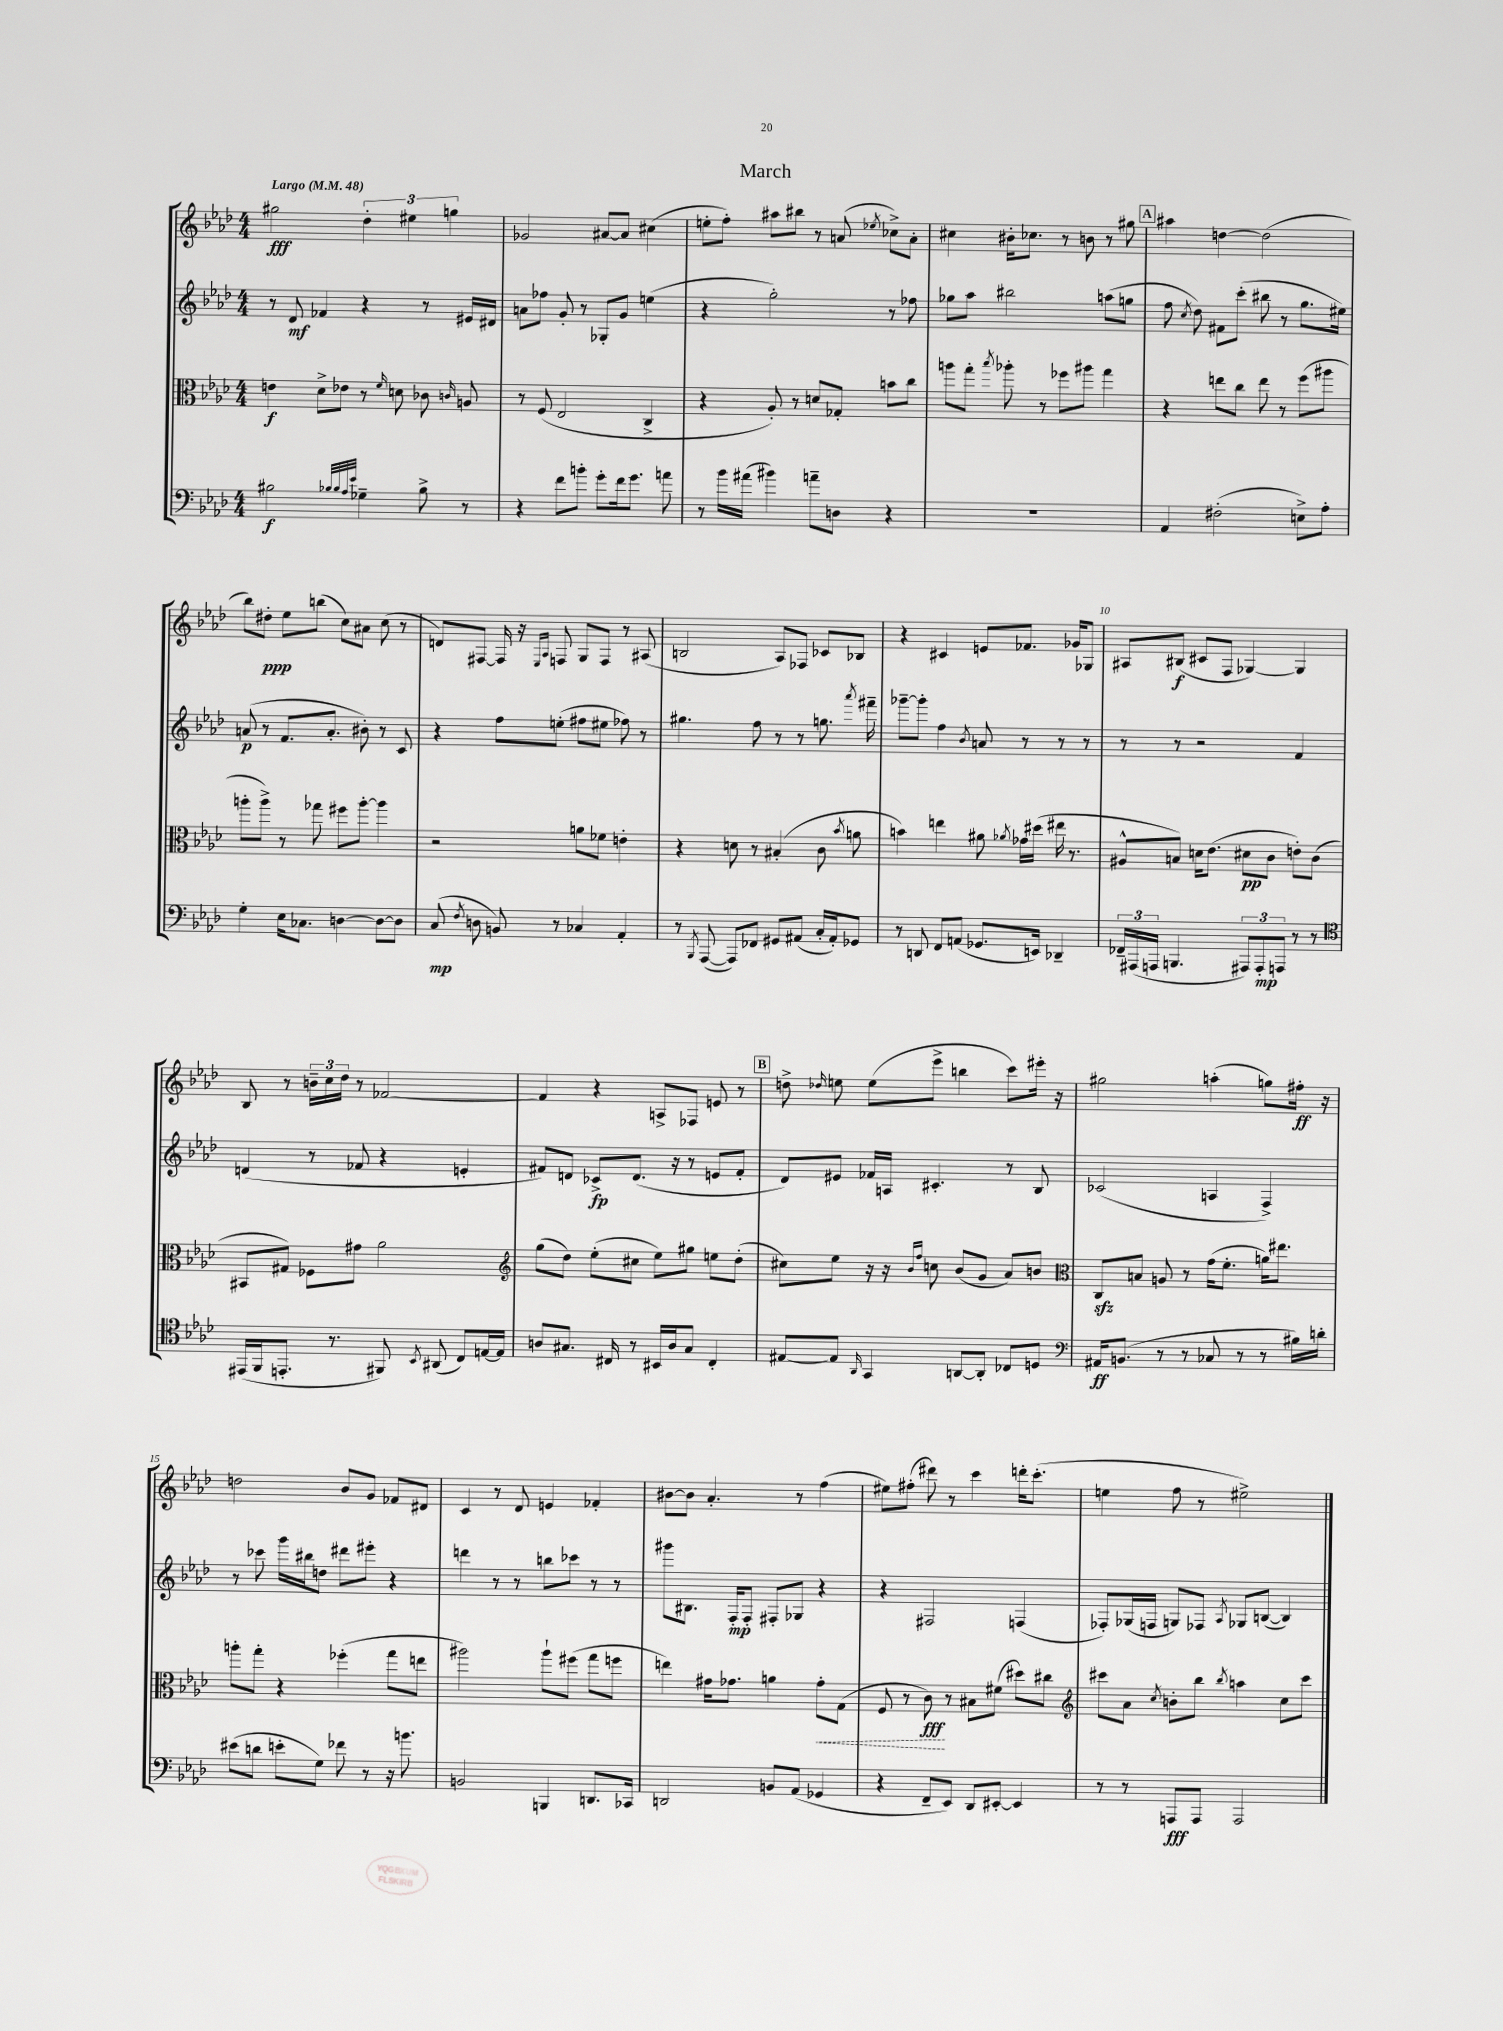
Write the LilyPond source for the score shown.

\header { title = "March" }
<<
\new StaffGroup <<
\new Staff = "s0" {
    \clef treble \key aes \major \numericTimeSignature \time 4/4 \tempo "Largo" 4 = 48
    \autoBeamOff gis''2\fff \tuplet 3/2 { des''4-. eis''4 g''4 } |
    ges'2 ais'8[~ ais'8] cis''4( |
    e''8[-. f''8]-.) ais''8[ bis''8] r8 a'8( \acciaccatura { ees''8 } ces''8[->) a'8]-. |
    cis''4 bis'16[-. ces''8.] r8 b'8 r8 gis''8 |
    \mark \markup { \box "A" } ais''4 d''4~ d''2( |
    bes''8[) dis''8]-.\ppp ees''8[ b''8]( c''8[) ais'8] c''8( r8 |
    d'8[) fis8]~ fis16 r16 \grace { ees16[ aes16] } f8 g8[ f8] r8 ais8( |
    b2 aes8[) fes8] ces'8[ bes8] |
    r4 cis'4 e'8[ fes'8.] ges'16[ ges8] |
    ais8[ bis8]\f( cis'8[ f8] ges4~) ges4 |
    bes8 r8 \tuplet 3/2 { b'16[-- c''16 des''16] } r8 fes'2~ |
    fes'4 r4 a8[-> fes8] e'8 r8 |
    \mark \markup { \box "B" } d''8-> \grace { des''16 } e''8 e''8[( ees'''8]-> b''4 c'''8[) eis'''16]-. r16 |
    gis''2 a''4-.( g''8[) fis''16]-.\ff r16 |
    d''2 bes'8[ g'8] fes'8[ dis'8] |
    c'4 r8 des'8 e'4 fes'4-. |
    bis'8[~ bis'8] aes'4.-. r8 f''4( |
    eis''8[) fis''8]-.( dis'''8) r8 c'''4 d'''16[-. c'''8.]-.( |
    e''4 f''8 r8 eis''2->) \bar "|." |
}
\new Staff = "s1" {
    \clef treble \key aes \major \numericTimeSignature \time 4/4
    \autoBeamOff r8 des'8\mf fes'4 r4 r8 eis'16[ dis'16] |
    a'8[ fes''8] g'8-. r8 ges8[-. g'8] e''4( |
    r4 g''2-.) r8 fes''8 |
    ges''8[ aes''8] bis''2 a''8[( g''8] |
    \mark \markup { \box "A" } f''8 \acciaccatura { c''8 } des''8) fis'8[ c'''8]-.( bis''8 r8 g''8.[ eis''16]) |
    a'8\p( r8 f'8.[ a'8.]-. bis'8-.) r8 c'8 |
    r4 f''8[ e''8]-.( fis''8[ eis''8] fes''8) r8 |
    gis''4. f''8 r8 r8 g''8. \acciaccatura { aes'''8 } fis'''16-- |
    ges'''8[~-- ges'''8]-. f''4 \acciaccatura { bes'8 } a'8 r8 r8 r8 |
    r8 r8 r2 f'4 |
    d'4( r8 fes'8 r4 e'4-. |
    fis'8[) d'8] ces'8[->\fp d'8.]( r16 r8 e'8[ fis'8]-. |
    \mark \markup { \box "B" } des'8[) eis'8] fes'16[ a16] cis'4.-. r8 bes8 |
    ces'2( a4 f4->) |
    r8 ces'''8 g'''16[ bis''16 d''8] dis'''8[ eis'''8]-. r4 |
    d'''4 r8 r8 b''8[ ces'''8] r8 r8 |
    gis'''8[ bis8.] f16[-.\mp f8]-. fis8[-. ges8] r4 |
    r4 fis2 f4( |
    fes8[-.) ges16( f16] g8[) fes8] \acciaccatura { aes8 } ges8[ b8]~( b4) \bar "|." |
}
\new Staff = "s2" {
    \clef alto \key aes \major \numericTimeSignature \time 4/4
    \autoBeamOff e'4\f des'8[-> ees'8] r8 \grace { f'16 } d'8 ces'8 \grace { c'16 } a8 |
    r8 f8( ees2 c4-> |
    r4 aes8-.) r8 d'8[ ges8]-. b'8[ c''8] |
    a''8[ g''8]-. \acciaccatura { bes''8 } aes''8-. r8 fes''8[ ais''8] g''4 |
    \mark \markup { \box "A" } r4 e''8[ c''8] e''8 r8 f''8[( ais''8] |
    a''8[-. a''8]->) r8 ges''8 fis''8[ a''8]~-. a''4 |
    r2 a'8[ fes'8] e'4-. |
    r4 d'8 r8 bis4-.( c'8 \acciaccatura { bes'8 } a'8 |
    b'4) e''4 ais'8 \acciaccatura { aes'8 } ges'16[ dis''16]( eis''16 r8. |
    ais8[-^ b8]) d'16[ ees'8.]( dis'8[\pp c'8] e'8[-.) c'8]( |
    bis,8[ gis8]) fes8[ gis'8] aes'2 |
    \clef treble g''8[( des''8]) ees''8[-.( cis''8] ees''8[) gis''8] e''8[ des''8]-.( |
    \mark \markup { \box "B" } cis''8[) ees''8] r16 r16 \grace { bes'16[ f''16] } c''8 bes'8[( g'8] aes'8[) b'8] |
    \clef alto c8[\sfz b8] a8 r8 g'16[( f'8.]-. a'16[) eis''8.] |
    a''8[-. g''8]-. r4 fes''4-.( g''8[ e''8] |
    ais''2) ais''8[-! fis''8]( g''8[ f''8] |
    e''4) gis'16[ ges'8.] a'4 \once \override Hairpin.style = #'dashed-line ges'8[-.\< g8]( |
    f8 r8 c'8\fff\!) r8 bis8[ fis'8]( dis''8[) cis''8] |
    \clef treble cis'''8[ aes'8] \acciaccatura { c''8 } b'8[-. bes''8] \acciaccatura { bes''8 } a''4 c''8[ cis'''8] \bar "|." |
}
\new Staff = "s3" {
    \clef bass \key aes \major \numericTimeSignature \time 4/4
    \autoBeamOff bis2\f \grace { bes32[ bes32 aes32 ees'32] } ges4-- bes8-> r8 |
    r4 f'8[ b'8]-. g'8[-. f'16 g'8.] a'8 |
    r8 bes'16[ ais'16]( bis'4) a'8[-- d8] r4 |
    R1 |
    \mark \markup { \box "A" } aes,4 fis2-.( e8[->) aes8]-. |
    g4-. ees16[ ces8.] d4~ d8[~ d8] |
    c8\mp( \acciaccatura { f8 } d8 b,8) r8 ces4 aes,4-. |
    r8 \acciaccatura { bes,,8 } aes,,8~( aes,,8[) fes,8] gis,8[ ais,8]( c16[-. ais,16-.) ges,8] |
    r8 d,8 f,8[ a,8]( ges,8.[ e,16]) des,4-- |
    \tuplet 3/2 { fes,16[-- ais,,16( a,,16] } b,,4. \tuplet 3/2 { ais,,8[) ais,,8-.\mp a,,8] } r8 r8 |
    \clef tenor eis,16[( f,16 e,8.]-. r8. fis,8) \acciaccatura { bes,8 } ais,8( c8[) e16~ e16] |
    a8[ gis8.] cis16 r8 bis,16[ a16 gis8] cis4-. |
    \mark \markup { \box "B" } eis8[~ eis8] \grace { aes,16 } g,4 a,8[~ a,8]-. ces8[ d8] |
    \clef bass ais,16[\ff b,8.]( r8 r8 ces8 r8 r8 bis16[) d'16]-. |
    eis'8[( d'8] e'8[-. g8]) fes'8 r8 r16 b'8. |
    b,2 b,,4 d,8.[ ces,16] |
    d,2 b,8[ aes,8]( ges,4 |
    r4 f,8[-- ees,8]) des,8[ eis,8]~-. eis,4 |
    r8 r8 a,,8[\fff a,,8] a,,2 \bar "|." |
}
>>
>>
\layout { \context { \Score \override BarNumber.break-visibility = ##(#f #t #t) barNumberVisibility = #(every-nth-bar-number-visible 5) } }
